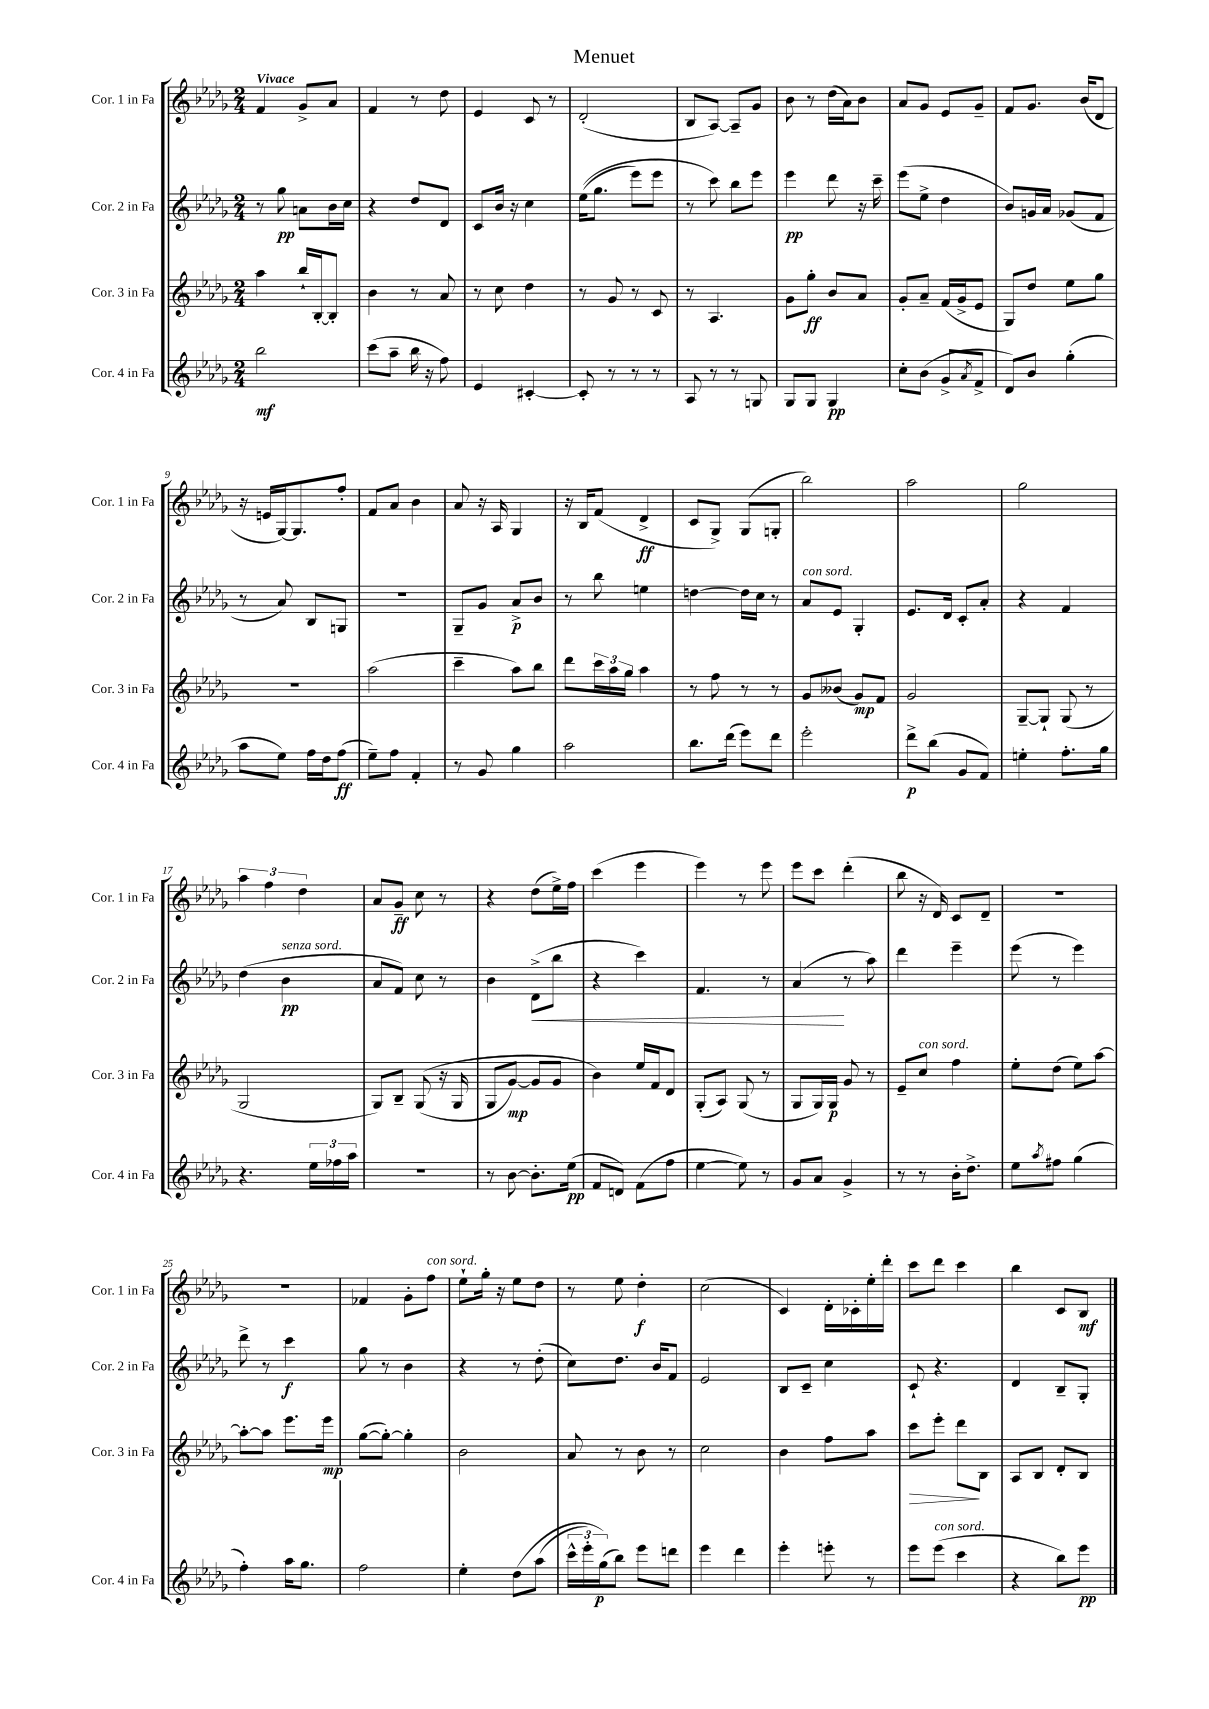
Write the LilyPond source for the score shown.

\header { title = "Menuet" }
<<
\new StaffGroup <<
\new Staff = "s0" \with { instrumentName = "Cor. 1 in Fa" shortInstrumentName = "Cor. 1 in Fa" } {
    \clef treble \key des \major \numericTimeSignature \time 2/4 \tempo "Vivace"
    f'4 ges'8-> aes'8 |
    f'4 r8 des''8 |
    ees'4 c'8 r8 |
    des'2-.( |
    bes8 aes8~) aes8-- ges'8 |
    bes'8 r8 des''16( aes'16) bes'8 |
    aes'8 ges'8 ees'8 ges'8-- |
    f'8 ges'8. bes'16( des'8 |
    r16 e'16 ges16~) ges8. f''8-. |
    f'8 aes'8 bes'4 |
    aes'8 r16 aes16 ges4 |
    r16 bes16 f'8( des'4->\ff |
    c'8 ges8->) ges8( g8-. |
    bes''2) |
    aes''2 |
    ges''2 |
    \tuplet 3/2 { aes''4 f''4 des''4 } |
    aes'8 ges'8--\ff c''8 r8 |
    r4 des''8( ees''16->) f''16 |
    c'''4( ees'''4 |
    ees'''4) r8 ees'''8 |
    ees'''8 c'''8 des'''4-.( |
    bes''8 r16 des'16) c'8 des'8-- |
    R2 |
    R2 |
    fes'4 ges'8-. f''8^\markup { \italic "con sord." } |
    ees''8-! ges''16-. r16 ees''8 des''8 |
    r8 ees''8 des''4-.\f |
    c''2( |
    c'4) des'16-. ces'16-. ees''16-. des'''16-. |
    c'''8 des'''8 c'''4 |
    bes''4 c'8 bes8\mf \bar "|." |
}
\new Staff = "s1" \with { instrumentName = "Cor. 2 in Fa" shortInstrumentName = "Cor. 2 in Fa" } {
    \clef treble \key des \major \numericTimeSignature \time 2/4
    r8 ges''8\pp a'8 bes'16 c''16 |
    r4 des''8 des'8 |
    c'8 bes'16 r16 c''4 |
    ees''16(\( ges''8. ees'''8) ees'''8 |
    r8 c'''8\) bes''8 ees'''8 |
    ees'''4\pp des'''8 r16 c'''16-- |
    ees'''8( ees''8-> des''4 |
    bes'8) g'16 aes'16 ges'8( f'8 |
    r8 aes'8) bes8 g8 |
    r2 |
    ges8-- ges'8 aes'8->\p bes'8 |
    r8 bes''8 e''4 |
    d''4~ d''16 c''16 r8 |
    aes'8^\markup { \italic "con sord." } ees'8 ges4-. |
    ees'8. des'16 c'8-. aes'8-. |
    r4 f'4 |
    des''4( bes'4\pp^\markup { \italic "senza sord." } |
    aes'8 f'8) c''8 r8 |
    bes'4 des'8->\<( bes''8 |
    r4 c'''4) |
    f'4. r8 |
    aes'4\!( r8 aes''8) |
    des'''4 ees'''4-- |
    ees'''8( r8 ees'''4) |
    des'''8-> r8 c'''4\f |
    ges''8 r8 bes'4 |
    r4 r8 des''8-.( |
    c''8) des''8. bes'16 f'8 |
    ees'2 |
    bes8 c'8-- c''4 |
    c'8-! r4. |
    des'4 bes8-- ges8-. \bar "|." |
}
\new Staff = "s2" \with { instrumentName = "Cor. 3 in Fa" shortInstrumentName = "Cor. 3 in Fa" } {
    \clef treble \key des \major \numericTimeSignature \time 2/4
    aes''4 bes''16-! bes16~-. bes8-. |
    bes'4 r8 aes'8 |
    r8 c''8 des''4 |
    r8 ges'8 r8 c'8 |
    r8 aes4. |
    ges'8 ges''8-.\ff bes'8 aes'8 |
    ges'8-. aes'8-- f'16( ges'16-> ees'8 |
    ges8) des''8 ees''8 ges''8 |
    R2 |
    aes''2( |
    c'''4-- aes''8) bes''8 |
    des'''8 \tuplet 3/2 { c'''16 aes''16 ges''16 } aes''4 |
    r8 f''8 r8 r8 |
    ges'8 beses'8( ges'8\mp) f'8 |
    ges'2 |
    ges8~-- ges8-! ges8( r8 |
    ges2 |
    ges8) bes8-- ges8(\( r16 ges16 |
    ges8 ges'8~\mp) ges'8 ges'8 |
    bes'4\) ees''16 f'16 des'8 |
    ges8-.( aes8) ges8( r8 |
    ges8 ges16) ges16\p ges'8 r8 |
    ees'8-- c''8^\markup { \italic "con sord." } f''4 |
    ees''8-. des''8( ees''8) aes''8~ |
    aes''8~-. aes''8 ees'''8. ees'''16\mp |
    ges''8~( ges''8~-.) ges''4-. |
    bes'2 |
    aes'8 r8 bes'8 r8 |
    c''2 |
    bes'4 f''8 aes''8 |
    c'''8\> ees'''8-. des'''8\! bes8 |
    aes8 bes8 des'8-. bes8 \bar "|." |
}
\new Staff = "s3" \with { instrumentName = "Cor. 4 in Fa" shortInstrumentName = "Cor. 4 in Fa" } {
    \clef treble \key des \major \numericTimeSignature \time 2/4
    bes''2\mf |
    c'''8( aes''8-- bes''16 r16 f''8) |
    ees'4 cis'4~-. |
    cis'8-. r8 r8 r8 |
    aes8 r8 r8 g8 |
    ges8 ges8 ges4\pp |
    c''8-. bes'8( ges'8-> \acciaccatura { aes'8 } f'8-> |
    des'8) bes'8 ges''4-.( |
    aes''8 ees''8) f''16 des''16 f''8\ff( |
    ees''8--) f''8 f'4-. |
    r8 ges'8 ges''4 |
    aes''2 |
    bes''8. des'''16( ees'''8) des'''8 |
    ees'''2-. |
    des'''8->\p bes''8( ges'8 f'8) |
    e''4-. f''8.-. ges''16 |
    r4. \tuplet 3/2 { ees''16 fes''16 aes''16 } |
    R2 |
    r8 bes'8~ bes'8.-. ees''16\pp( |
    f'8 d'8) f'8( f''8 |
    ees''4~ ees''8) r8 |
    ges'8 aes'8 ges'4-> |
    r8 r8 bes'16-. des''8.-> |
    ees''8 \acciaccatura { aes''8 } fis''8 ges''4( |
    f''4-.) aes''16 ges''8. |
    f''2 |
    ees''4-. des''8\( aes''8( |
    \tuplet 3/2 { c'''16-^ ees'''16-.) ges''16\p(\) } bes''8) ees'''8 d'''8 |
    ees'''4 des'''4 |
    ees'''4-. e'''8-. r8 |
    ees'''8 ees'''8^\markup { \italic "con sord." }( c'''4 |
    r4 bes''8) ees'''8\pp \bar "|." |
}
>>
>>
